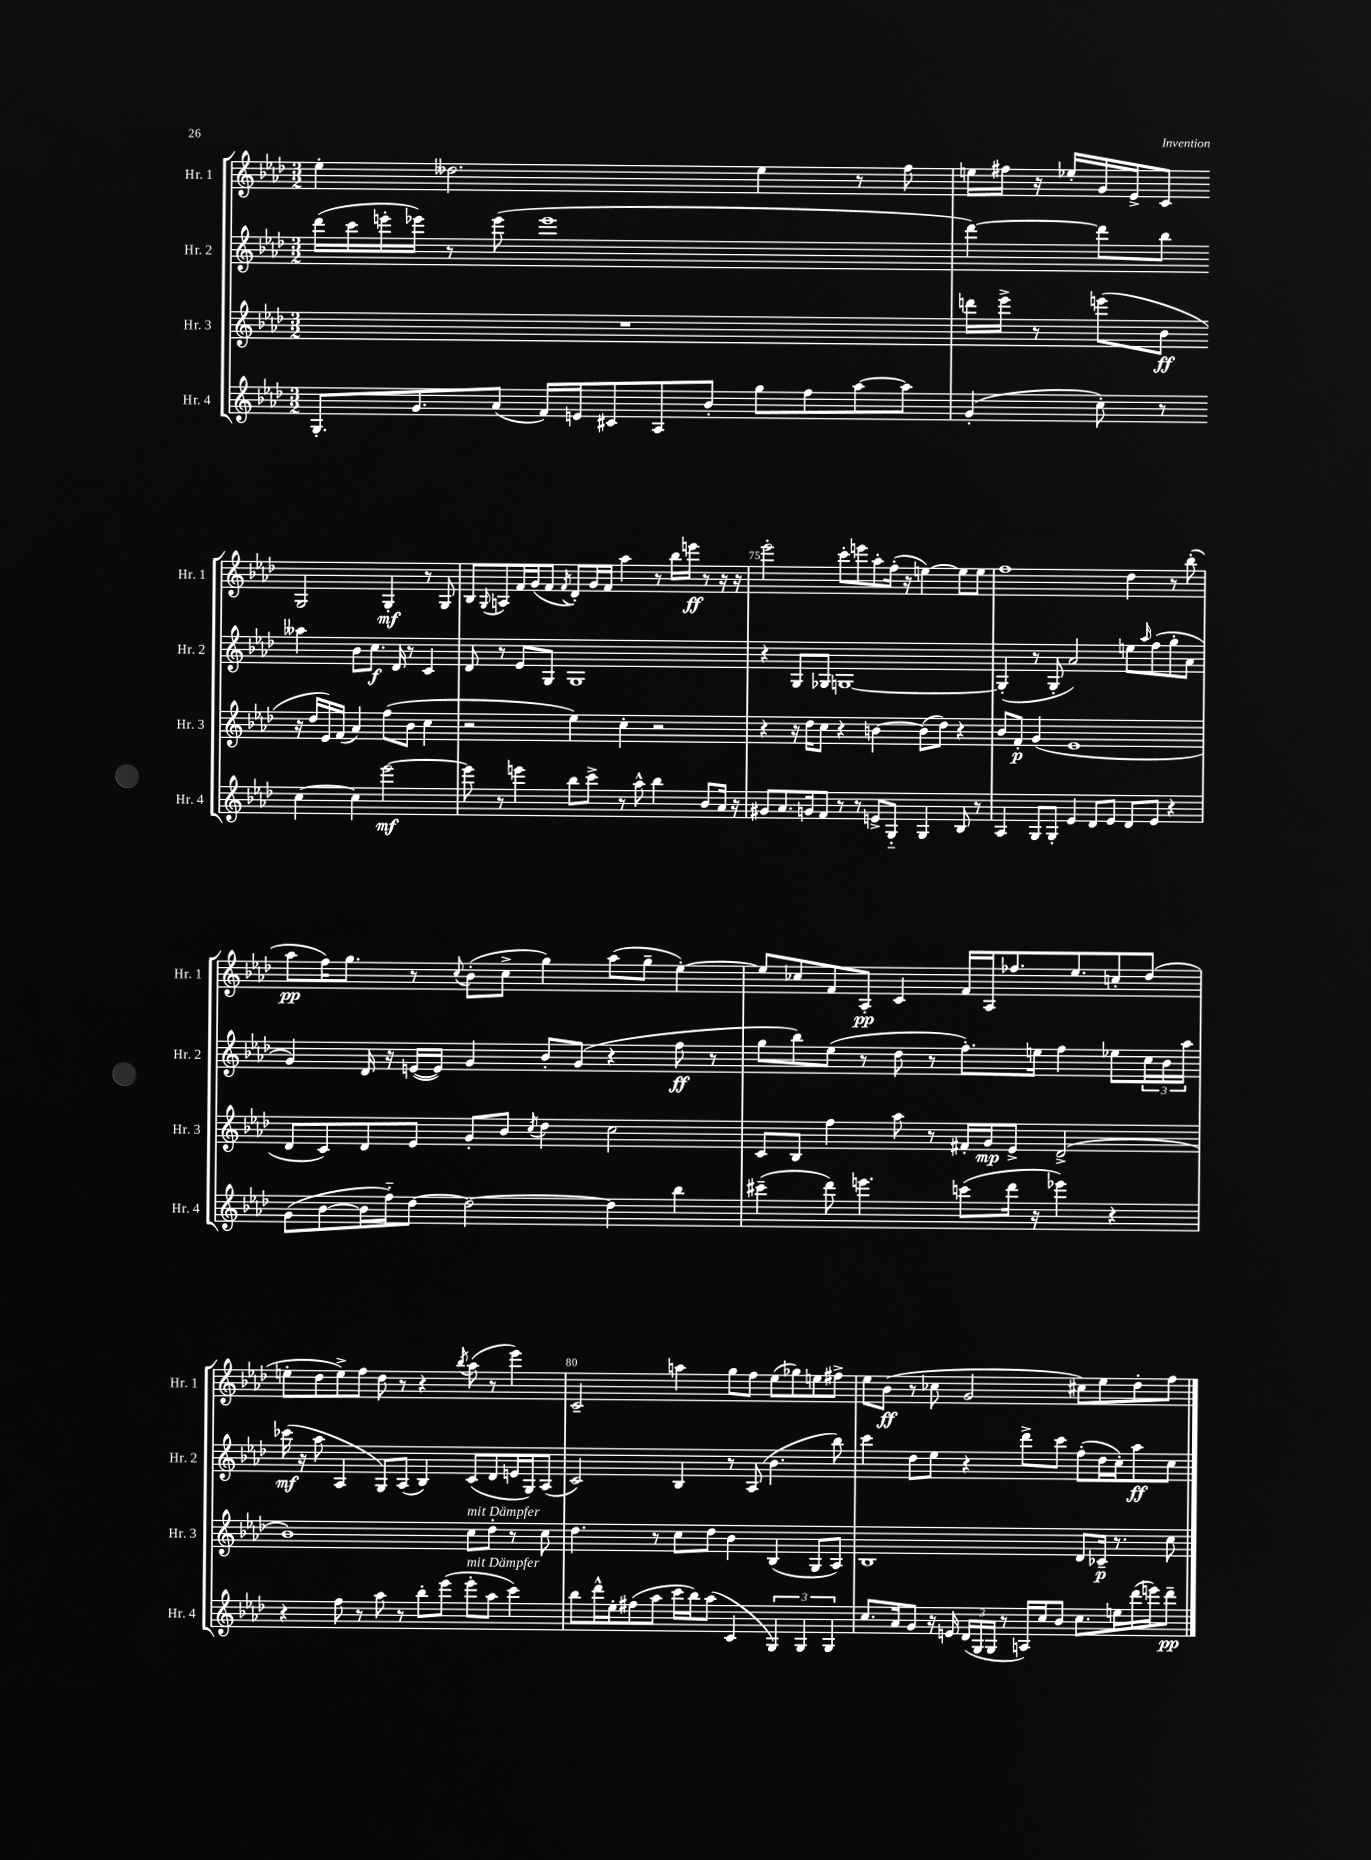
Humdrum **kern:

**kern	**dynam	**kern	**dynam	**kern	**dynam	**kern	**dynam
*part4	*part4	*part3	*part3	*part2	*part2	*part1	*part1
*staff4	*staff4	*staff3	*staff3	*staff2	*staff2	*staff1	*staff1
*I"Hr. 4	*	*I"Hr. 3	*	*I"Hr. 2	*	*I"Hr. 1	*
*I'Hr. 4	*	*I'Hr. 3	*	*I'Hr. 2	*	*I'Hr. 1	*
*clefG2	*	*clefG2	*	*clefG2	*	*clefG2	*
*k[b-e-a-d-]	*	*k[b-e-a-d-]	*	*k[b-e-a-d-]	*	*k[b-e-a-d-]	*
*M3/2	*	*M3/2	*	*M3/2	*	*M3/2	*
=72	=72	=72	=72	=72	=72	=72	=72
8.G'/L	.	1.r	.	(16ddd-\LL	.	4ee-'\	.
.	.	.	.	16ccc\	.	.	.
.	.	.	.	16eeen'\	.	.	.
8.g/	.	.	.	16eee-X\JJ)	.	.	.
.	.	.	.	8r	.	2.dd--X\	.
(8a-/J	.	.	.	(8eee-\	.	.	.
16f/LL)	.	.	.	1eee-	.	.	.
16en/J	.	.	.	.	.	.	.
8c#X/	.	.	.	.	.	.	.
8A-/	.	.	.	.	.	.	.
8b-'/J	.	.	.	.	.	.	.
8gg\L	.	.	.	.	.	4ee-\	.
8ff\	.	.	.	.	.	.	.
[8aa-\	.	.	.	.	.	8r	.
8aa-\J]	.	.	.	.	.	8ff\	.
=73	=73	=73	=73	=73	=73	=73	=73
(4g'/	.	16dddn\LL	.	[4ddd-\)	.	16een\LL	.
.	.	16eee-^\JJ	.	.	.	16ff#X\JJ	.
.	.	8r	.	.	.	16r	.
.	.	.	.	.	.	16ee-X'/LL	.
8cc'\)	.	(8eeen\L	.	8ddd-\L]	.	16g/	.
.	.	.	.	.	.	16e-^/J	.
8r	.	8b-\J	ff	8bb-\J	.	8c/J	.
[4cc\	.	16r	.	4aa--X\	.	2G/	.
.	.	16dd-/LL	.	.	.	.	.
.	.	16e-/)	.	.	.	.	.
.	.	(16f/JJ	.	.	.	.	.
4cc\]	.	4a-/)	.	8b-\L	.	.	.
.	.	.	.	8.cc\J	f	.	.
[2eee-\	mf	(8ff\L	.	.	.	4G'/	mf
.	.	.	.	16d-/	.	.	.
.	.	8b-\J	.	8r	.	.	.
.	.	4cc\	.	4c/	.	8r	.
.	.	.	.	.	.	8G/	.
!!LO:LB:g=z
=74	=74	=74	=74	=74	=74	=74	=74
8eee-\]	.	2r	.	8d-/	.	8B-/L	.
.	.	.	.	.	.	8qqG/	.
8r	.	.	.	8r	.	8An/	.
4eeen\	.	.	.	8e-/L	.	16f/L	.
.	.	.	.	.	.	(16g/J	.
.	.	.	.	8G/J	.	8f/J	.
.	.	.	.	.	.	8qf/	.
8bb-\L	.	4ee-\)	.	1G	.	8d-'/L)	.
8ccc^\J	.	.	.	.	.	16g/L	.
.	.	.	.	.	.	16f/JJ	.
8r	.	4cc'\	.	.	.	4aa-\	.
8aa-^^\	.	.	.	.	.	.	.
4bb-\	.	2r	.	.	.	8r	.
.	.	.	.	.	.	16bb-\LL	.
.	.	.	.	.	.	16eeen\JJ	ff
8b-/L	.	.	.	.	.	8r	.
16a-/Jk	.	.	.	.	.	16r	.
16r	.	.	.	.	.	16r	.
=75	=75	=75	=75	=75	=75	=75	=75
8g#X/L	.	4r	.	4r	.	2eee-'\	.
8.a-/	.	.	.	.	.	.	.
.	.	16r	.	8G/L	.	.	.
16gn/k	.	16dd-\KL	.	.	.	.	.
8f/J	.	8cc\J	.	8G-X/J	.	.	.
8r	.	4r	.	[1Gn	.	8ccc'\L	.
8r	.	.	.	.	.	8eeen\	.
8en^/L	.	[4bn\	.	.	.	8aa-'\	.
8G/J	.	.	.	.	.	(16ff'\Jk	.
.	.	.	.	.	.	16r	.
4G/	.	(8b\L]	.	.	.	[4een\)	.
.	.	8dd-\J)	.	.	.	.	.
8B-/	.	4r	.	.	.	8ee\L]	.
8r	.	.	.	.	.	8ee\J	.
=76	=76	=76	=76	=76	=76	=76	=76
4A-/	.	8b-/L	.	(4G'/]	.	1ff	.
.	.	8f'/J	p	.	.	.	.
8G/L	.	(4g/	.	8r	.	.	.
8G'/J	.	.	.	8G'/	.	.	.
4e-/	.	1e-	.	2a-/)	.	.	.
8d-/L	.	.	.	.	.	.	.
8e-/J	.	.	.	.	.	.	.
8d-/L	.	.	.	8een\L	.	4dd-\	.
.	.	.	.	16qqaa-/	.	.	.
8e-/J	.	.	.	(8ff\	.	.	.
4r	.	.	.	8gg'\	.	8r	.
.	.	.	.	8a-\J	.	(8bb-'\	.
!!LO:LB:g=z
=77	=77	=77	=77	=77	=77	=77	=77
(8g\L	.	8d-/L	.	4g/)	.	8aa-\L	pp
[8b-\	.	8c/)	.	.	.	16ff\K)	.
.	.	.	.	.	.	8.gg\J	.
16b-\L]	.	8d-/	.	16d-/	.	.	.
16ff\J)	.	.	.	16r	.	.	.
[8dd-\J	.	8e-/J	.	([16en/LL	.	8r	.
.	.	.	.	16e/JJ])	.	.	.
.	.	.	.	.	.	8qqcc/	.
2dd-\_	.	8g'/L	.	4g/	.	(8b-'\L	.
.	.	8b-/J	.	.	.	8cc^\J	.
.	.	8qcc/	.	.	.	.	.
.	.	4dd-\	.	8b-'/L	.	4gg\)	.
.	.	.	.	(8g/J	.	.	.
4dd-\]	.	2cc\	.	4r	.	(8aa-\L	.
.	.	.	.	.	.	8gg~\J	.
4bb-\	.	.	.	8ff\	ff	[4ee-'\)	.
.	.	.	.	8r	.	.	.
=78	=78	=78	=78	=78	=78	=78	=78
(4ccc#X~\	.	8c/L	.	8gg\L	.	8ee-/L]	.
.	.	8B-/J	.	8bb-\)	.	8cc-X/	.
8ddd-\)	.	4ff\	.	(8ee-\J	.	8f/	.
4.eeen\	.	.	.	8r	.	8A-'/J	pp
.	.	8aa-\	.	8dd-\	.	4c/	.
.	.	8r	.	8r	.	.	.
(8cccn\L	.	16f#X'/LL	.	8.ff'\L)	.	16f/LL	.
.	.	16g/J	mp	.	.	16A-/J	.
16ddd-\Jk	.	8e-^/J	.	.	.	8.ff-X/	.
16r	.	.	.	16een\Jk	.	.	.
4eee-X\)	.	(2d-^/	.	4ff\	.	.	.
.	.	.	.	.	.	8.ee-/	.
4r	.	.	.	8ee-X\L	.	8ccn'/	.
.	.	.	.	24cc\L	.	(8dd-/J	.
.	.	.	.	24b-\	.	.	.
.	.	.	.	24aa-\JJ	.	.	.
!!LO:LB:g=z
=79	=79	=79	=79	=79	=79	=79	=79
4r	.	1b-)	.	(16ccc-X\	mf	8een'\L	.
.	.	.	.	16r	.	.	.
.	.	.	.	8aa-\	.	8dd-\	.
8ff\	.	.	.	4A-/	.	8ee^\)	.
8r	.	.	.	.	.	8ff\J	.
8aa-\	.	.	.	8G/L)	.	8dd-\	.
8r	.	.	.	(8A-/J	.	8r	.
8bb-'\L	.	.	.	4B-/)	.	4r	.
(8eee-\J	.	.	.	.	.	.	.
.	.	.	.	.	.	8qbb-/	.
!	!	!LO:TX:a:i:t=mit Dämpfer	!	!	!	!	!
!LO:TX:a:i:t=mit Dämpfer	!	!	!	!	!	!	!
8eee-'\L	.	8cc\L	.	(8c/L	.	(8aa-\	.
8aa-\J	.	8dd-'\J	.	8d-/	.	8r	.
4ccc\)	.	8r	.	16en/L	.	4eee-\)	.
.	.	.	.	16G/J)	.	.	.
.	.	8cc\	.	(8A-/J	.	.	.
=80	=80	=80	=80	=80	=80	=80	=80
8bb-\L	.	4.dd-\	.	2c/)	.	2c~/	.
16ddd-^^\L	.	.	.	.	.	.	.
16ee-'\J	.	.	.	.	.	.	.
(8ff#X\	.	.	.	.	.	.	.
8aa-\J	.	8r	.	.	.	.	.
16ccc\LL	.	8cc\L	.	4B-/	.	4aan\	.
16bb-\J)	.	.	.	.	.	.	.
(8aa-\J	.	8dd-\J	.	.	.	.	.
4c/	.	4b-\	.	8r	.	8gg\L	.
.	.	.	.	(8A-/	.	8ff\J	.
6G/)	.	(4B-/	.	4.b-\	.	(8ee-\L	.
.	.	.	.	.	.	8gg-X\)	.
6G/	.	.	.	.	.	.	.
.	.	8G/L	.	.	.	8een\	.
6G/	.	.	.	.	.	.	.
.	.	8A-/J)	.	8bb-\)	.	8ff#X^\J	.
=81	=81	=81	=81	=81	=81	=81	=81
8.cc/L	.	1B-	.	4ccc\	.	8ee-\L	.
.	.	.	.	.	.	(8b-\J	ff
16a-/k	.	.	.	.	.	.	.
8g/J	.	.	.	8dd-\L	.	8r	.
16r	.	.	.	8ee-\J	.	8cc-X\	.
16en/	.	.	.	.	.	.	.
(24d-/LL	.	.	.	4r	.	2g/	.
24G/	.	.	.	.	.	.	.
24G/JJ	.	.	.	.	.	.	.
8r	.	.	.	.	.	.	.
16An/LL)	.	.	.	8ddd-^\L	.	.	.
16cc/J	.	.	.	.	.	.	.
8b-/J	.	.	.	8ccc\J	.	.	.
8.cc\L	.	8d-/L	.	(8ff'\L	.	8cc#X\L)	.
.	.	16c-X~/Jk	p	16dd-\L	.	8ee-\	.
16een\L	.	8.r	.	16cc'\J)	.	.	.
(16ddd-\	.	.	.	8aa-\	ff	8dd-'\	.
16eeen\J)	.	.	.	.	.	.	.
8ddd-~\J	pp	8cc\	.	8cc\J	.	8ff\J	.
==	==	==	==	==	==	==	==
*-	*-	*-	*-	*-	*-	*-	*-
